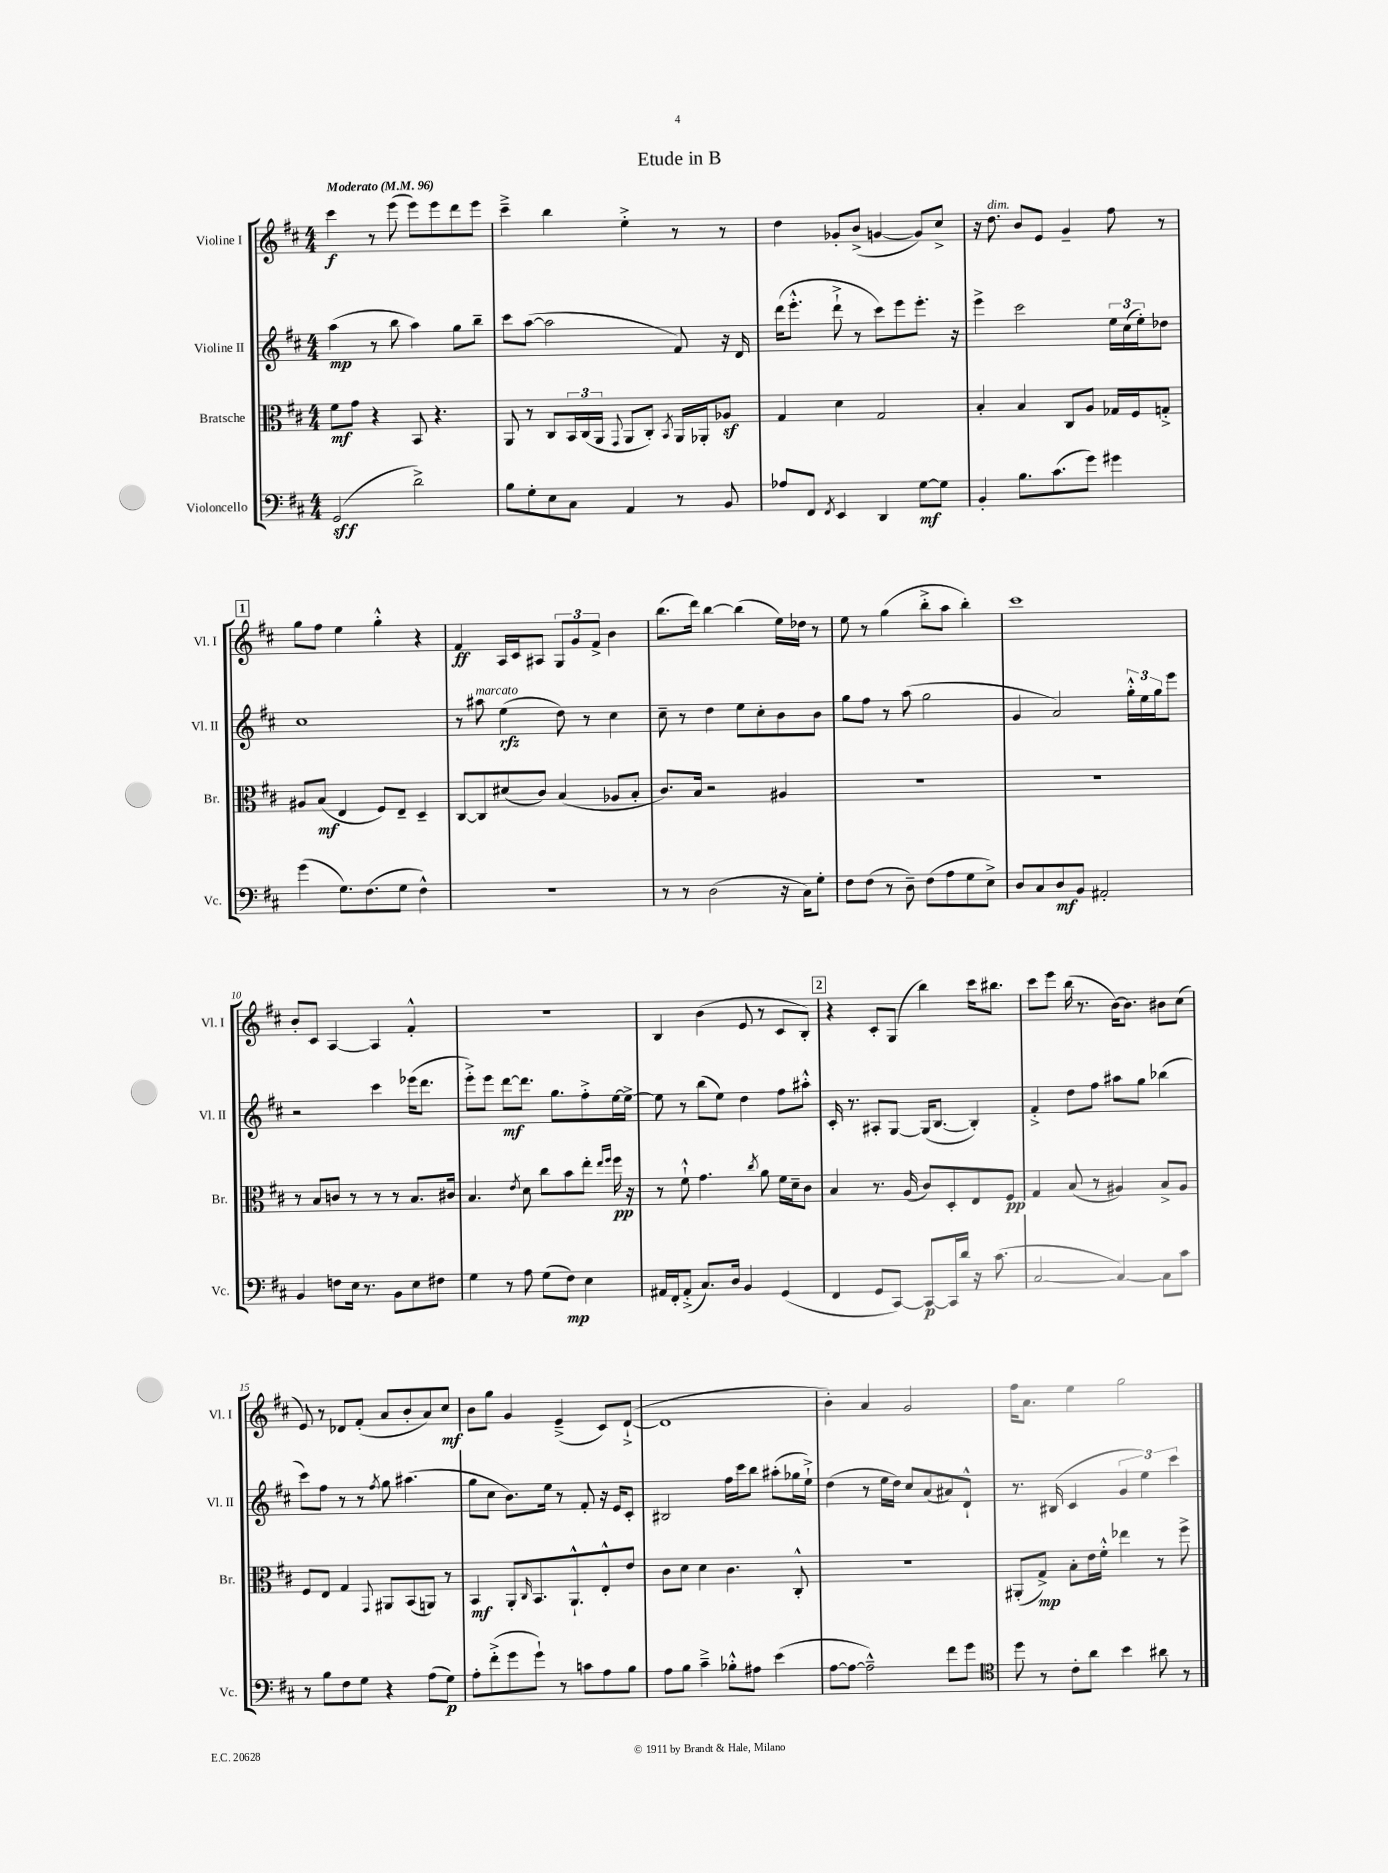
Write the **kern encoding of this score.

**kern	**dynam	**kern	**dynam	**kern	**dynam	**kern	**dynam
*part4	*part4	*part3	*part3	*part2	*part2	*part1	*part1
*staff4	*staff4	*staff3	*staff3	*staff2	*staff2	*staff1	*staff1
*I"Violoncello	*	*I"Bratsche	*	*I"Violine II	*	*I"Violine I	*
*I'Vc.	*	*I'Br.	*	*I'Vl. II	*	*I'Vl. I	*
*clefF4	*	*clefC3	*	*clefG2	*	*clefG2	*
*k[f#c#]	*	*k[f#c#]	*	*k[f#c#]	*	*k[f#c#]	*
*M4/4	*	*M4/4	*	*M4/4	*	*M4/4	*
*MM96	*	*MM96	*	*MM96	*	*MM96	*
=1	=1	=1	=1	=1	=1	=1	=1
!	!	!	!	!	!	!LO:TX:a:B:t=Moderato	!
(2GG/	sff	8f#\L	mf	(4aa\	mp	4ccc#\	f
.	.	8g\J	.	.	.	.	.
.	.	4r	.	8r	.	8r	.
.	.	.	.	8bb\	.	(8eee\	.
2d^\)	.	8BB/	.	4aa\)	.	8eee\L)	.
.	.	4.r	.	.	.	8eee\	.
.	.	.	.	8gg\L	.	8ddd\	.
.	.	.	.	8bb~\J	.	8eee\J	.
=2	=2	=2	=2	=2	=2	=2	=2
8B\L	.	8AA/	.	8ccc#\L	.	4ccc#~^\	.
8G'\	.	8r	.	([8aa\J	.	.	.
8E\	.	8C#/L	.	2aa\]	.	4bb\	.
8C#\J	.	24BB/L	.	.	.	.	.
.	.	(24C#/	.	.	.	.	.
.	.	24AA/JJ	.	.	.	.	.
.	.	8qqGG/	.	.	.	.	.
4AA/	.	8AA/L	.	.	.	4ee'^\	.
.	.	8C#'/J)	.	.	.	.	.
.	.	8qBB/	.	.	.	.	.
8r	.	16AA/LL	.	8f#/)	.	8r	.
.	.	16AA-X'/J	.	.	.	.	.
8BB/	.	8A-Xz/J	.	16r	.	8r	.
.	.	.	.	16d/	.	.	.
=3	=3	=3	=3	=3	=3	=3	=3
8A-X/L	.	4G/	.	(16ddd\KL	.	4dd\	.
.	.	.	.	8.eee'^^\J	.	.	.
8FF#/J	.	.	.	.	.	.	.
8qFF#/	.	.	.	.	.	.	.
4EE/	.	4d\	.	8ddd`^\	.	8g-X'/L	.
.	.	.	.	8r	.	(8b^/J	.
4DD/	.	2G/	.	8ccc#\L)	.	[4gn/	.
.	.	.	.	8eee\	.	.	.
[8G\L	mf	.	.	8.eee'\J	.	8g/L])	.
8G\J]	.	.	.	.	.	8cc#^/J	.
.	.	.	.	16r	.	.	.
=4	=4	=4	=4	=4	=4	=4	=4
4BB'/	.	4B'/	.	4eee^\	.	16r	.
!	!	!	!	!	!	!LO:TX:a:i:t=dim.	!
.	.	.	.	.	.	8.dd\	.
8.B\L	.	4B/	.	2ccc#\	.	8b/L	.
.	.	.	.	.	.	8e/J	.
(8.c#\	.	.	.	.	.	.	.
.	.	8C#/L	.	.	.	4g~/	.
8g\J)	.	8A/J	.	.	.	.	.
4g#X\	.	16G-X/LL	.	24ee\LL	.	8ff#\	.
.	.	.	.	(24cc#\	.	.	.
.	.	16F#/J	.	.	.	.	.
.	.	.	.	24ee'\J)	.	.	.
.	.	8Gn'^/J	.	8dd-X\J	.	8r	.
!!LO:LB:g=z
!!LO:REH:place=s1:t=1
=5	=5	=5	=5	=5	=5	=5	=5
(4g\	.	8A#X/L	.	1cc#	.	8gg\L	.
.	.	(8B/J	mf	.	.	8ff#\J	.
8.G\L)	.	4E/	.	.	.	4ee\	.
(8.F#\	.	.	.	.	.	.	.
.	.	8F#/L)	.	.	.	4gg'^^\	.
8G\J	.	8E~/J	.	.	.	.	.
4F#^^\)	.	4D~/	.	.	.	4r	.
=6	=6	=6	=6	=6	=6	=6	=6
1r	.	[8C#/L	.	8r	.	4f#/	ff
!	!	!	!	!LO:TX:a:i:t=marcato	!	!	!
.	.	8C#/]	.	8aa#X\	.	.	.
.	.	(8d#X/	.	(4ee\	rfz	16A/LL	.
.	.	.	.	.	.	16c#/J	.
.	.	8c#/J)	.	.	.	8A#X/J	.
.	.	(4B/	.	8dd\)	.	12G/L	.
.	.	.	.	.	.	12g/	.
.	.	.	.	8r	.	.	.
.	.	.	.	.	.	12f#^/J	.
.	.	8A-X/L	.	4cc#\	.	4b\	.
.	.	8B'/J	.	.	.	.	.
=7	=7	=7	=7	=7	=7	=7	=7
8r	.	8.c#/L)	.	8cc#~\	.	(8.bb\L	.
8r	.	.	.	8r	.	.	.
.	.	16B/Jk	.	.	.	16ddd\Jk)	.
(2D\	.	2r	.	4dd\	.	[4bb\	.
.	.	.	.	8ee\L	.	(4bb\]	.
.	.	.	.	8cc#'\	.	.	.
16r	.	4A#X/	.	8b\	.	16ee\LL)	.
16C#\KL)	.	.	.	.	.	16dd-X\JJ	.
8G'\J	.	.	.	8b\J	.	8r	.
=8	=8	=8	=8	=8	=8	=8	=8
8F#\L	.	1r	.	8gg\L	.	8ee\	.
(8F#\J	.	.	.	8ff#\J	.	8r	.
8r	.	.	.	8r	.	(4gg\	.
8D~\)	.	.	.	(8aa\	.	.	.
(8F#\L	.	.	.	2gg\	.	8bb'^\L	.
8A\	.	.	.	.	.	8aa\J	.
8G\	.	.	.	.	.	4bb'\)	.
8E^\J)	.	.	.	.	.	.	.
=9	=9	=9	=9	=9	=9	=9	=9
8D/L	.	1r	.	4g/	.	1ccc#	.
8C#/	.	.	.	.	.	.	.
8D/	mf	.	.	2a/)	.	.	.
8BB/J	.	.	.	.	.	.	.
2AA#X'/	.	.	.	.	.	.	.
.	.	.	.	24gg'^^\LL	.	.	.
.	.	.	.	24ee\	.	.	.
.	.	.	.	24gg\J	.	.	.
.	.	.	.	8eee\J	.	.	.
!!LO:LB:g=z
=10	=10	=10	=10	=10	=10	=10	=10
4BB/	.	8r	.	2r	.	8b'/L	.
.	.	8B/L	.	.	.	8c#/J	.
8Fn\L	.	8cn/J	.	.	.	[4A/	.
16E\Jk	.	8r	.	.	.	.	.
8.r	.	.	.	.	.	.	.
.	.	8r	.	4ccc#\	.	4A/]	.
8BB\L	.	8r	.	.	.	.	.
8E\	.	8.B/L	.	(16eee-X\KL	.	4f#'^^/	.
.	.	.	.	8.ddd\J	.	.	.
8F#X\J	.	.	.	.	.	.	.
.	.	16c#X/Jk	.	.	.	.	.
=11	=11	=11	=11	=11	=11	=11	=11
4G\	.	4.B/	.	8eee'^\L)	.	1r	.
.	.	.	.	8eee\J	.	.	.
8r	.	.	.	[8ddd\L	mf	.	.
.	.	8qe/	.	.	.	.	.
8A\	.	8d\	.	8.ddd\J]	.	.	.
(8G\L	.	8cc#\L	.	.	.	.	.
.	.	.	.	8.gg\L	.	.	.
8F#\J)	mp	8b\	.	.	.	.	.
4E\	.	8ee'\J	.	8ff#'^\	.	.	.
.	.	16qqee/LL	.	.	.	.	.
.	.	16qqff#/JJ	.	.	.	.	.
.	.	16ff#\	pp	[16ee\L	.	.	.
.	.	16r	.	16ee^\JJ_	.	.	.
=12	=12	=12	=12	=12	=12	=12	=12
16AA#X/LL	.	8r	.	8ee\]	.	4B/	.
16FF#'/J	.	.	.	.	.	.	.
(8AA#'^/J	.	8f#`^^\	.	8r	.	.	.
8.C#/L)	.	4.g\	.	(8bb\L	.	(4b\	.
.	.	.	.	8ee\J)	.	.	.
16D/Jk	.	.	.	.	.	.	.
4BB/	.	.	.	4dd\	.	8e/	.
.	.	8qcc#/	.	.	.	.	.
.	.	8a\	.	.	.	8r	.
(4GG/	.	16f#\LL	.	8ff#\L	.	8c#/L	.
.	.	16d~\J	.	.	.	.	.
.	.	8c#\J	.	8aa#X'^^\J	.	8B'/J)	.
!!LO:REH:place=s1:t=2
=13	=13	=13	=13	=13	=13	=13	=13
4FF#/	.	4B/	.	16c#'/	.	4r	.
.	.	.	.	8.r	.	.	.
8GG/L	.	8.r	.	8A#X'/L	.	8c#'/L	.
[8CC#/J)	.	.	.	[8G/J	.	(8G/J	.
.	.	(16A/	.	.	.	.	.
8CC#/L_	p	8c#/L)	.	(16G/KL]	.	4bb\)	.
.	.	.	.	[8.B/J	.	.	.
16CC#/L]	.	8D'/	.	.	.	.	.
16d/JJ	.	.	.	.	.	.	.
16r	.	8E/	.	4B'/])	.	16ccc#\KL	.
(8.c#\	.	.	.	.	.	8.bb#X\J	.
.	.	8F#/J	pp	.	.	.	.
=14	=14	=14	=14	=14	=14	=14	=14
[2C#/	.	4G/	.	4f#'^/	.	8ccc#\L	.
.	.	.	.	.	.	8eee\J	.
.	.	(8B/	.	8dd\L	.	(16bb\	.
.	.	.	.	.	.	8.r	.
.	.	8r	.	8ff#\J	.	.	.
4C#/_)	.	4A#X/)	.	8aa#X\L	.	[16b\KL)	.
.	.	.	.	.	.	8.b\J]	.
.	.	.	.	8gg\J	.	.	.
8C#\L]	.	8B^/L	.	(4bb-X\	.	8b#X\L	.
8c#\J	.	8A#/J	.	.	.	(8cc#\J	.
!!LO:LB:g=z
=15	=15	=15	=15	=15	=15	=15	=15
8r	.	8F#/L	.	8ccc#\L)	.	8e/)	.
8B\L	.	8E/J	.	8ff#\J	.	8r	.
8F#\	.	4G/	.	8r	.	8d-X/L	.
8G\J	.	.	.	8r	.	(8f#'/J	.
.	.	8qqGG/	.	8qff#/	.	.	.
4r	.	8AA#X/L	.	8gg\	.	8a/L	.
.	.	(8BB/	.	(4.aa#X\	.	8b'/	.
(8A\L	.	8AAn/J)	.	.	.	8a/)	.
8G\J)	p	8r	.	.	.	8cc#/J	mf
=16	=16	=16	=16	=16	=16	=16	=16
8A'\L	.	4BB/	mf	8gg\L	.	8b\L	.
(8f#'^\	.	.	.	8cc#\J	.	8gg\J	.
8g\	.	8AA'/L	.	8.b\L)	.	4g/	.
.	.	16qqC#/	.	.	.	.	.
8g`\J)	.	8.BB/	.	.	.	.	.
.	.	.	.	16ee\Jk	.	.	.
8r	.	.	.	8r	.	(4e~^/	.
.	.	8.AA`^^/	.	.	.	.	.
8cn\L	.	.	.	8f#'/	.	.	.
8A\	.	8E'^^/	.	16r	.	8c#/L)	.
.	.	.	.	16e/KL	.	.	.
8B\J	.	8e/J	.	8c#'/J	.	([8d`^/J	.
=17	=17	=17	=17	=17	=17	=17	=17
8A\L	.	8c#\L	.	2B#X/	.	1d]	.
8B\J	.	8d\J	.	.	.	.	.
4c#~^\	.	4d\	.	.	.	.	.
8B-X'^^\L	.	4.c#\	.	16ff#\LL	.	.	.
.	.	.	.	16ccc#\J	.	.	.
8A#X\J	.	.	.	8bb\J	.	.	.
(4e\	.	.	.	(8aa#X'\L	.	.	.
.	.	8C#'^^/	.	16gg-X\L	.	.	.
.	.	.	.	16ee`^\JJ)	.	.	.
=18	=18	=18	=18	=18	=18	=18	=18
[8A\L	.	1r	.	(4dd\	.	4b'\)	.
8A\J_	.	.	.	.	.	.	.
2A~^^\])	.	.	.	8r	.	4a/	.
.	.	.	.	16ee\LL	.	.	.
.	.	.	.	16dd\JJ)	.	.	.
.	.	.	.	8cc#/L	.	2g/	.
.	.	.	.	(8a/	.	.	.
8f#\L	.	.	.	8a#X/)	.	.	.
8g\J	.	.	.	8d`^^/J	.	.	.
=19	=19	=19	=19	=19	=19	=19	=19
*clefC4	*	*	*	*	*	*	*
8dd\	.	(8AA#X'/L	.	8.r	.	16ff#\KL	.
.	.	.	.	.	.	8.a\J	.
8r	.	8G^/J)	mp	.	.	.	.
.	.	.	.	(16B#X/	.	.	.
8c#'\L	.	8B'\L	.	4c#/	.	4ee\	.
8a\J	.	16e\L	.	.	.	.	.
.	.	16f#'^^\JJ	.	.	.	.	.
4b\	.	4ee-X\	.	6g/	.	2gg\	.
.	.	.	.	6ee\)	.	.	.
8a#X\	.	8r	.	.	.	.	.
.	.	.	.	6ccc#\	.	.	.
8r	.	8ff#^\	.	.	.	.	.
==	==	==	==	==	==	==	==
*-	*-	*-	*-	*-	*-	*-	*-
